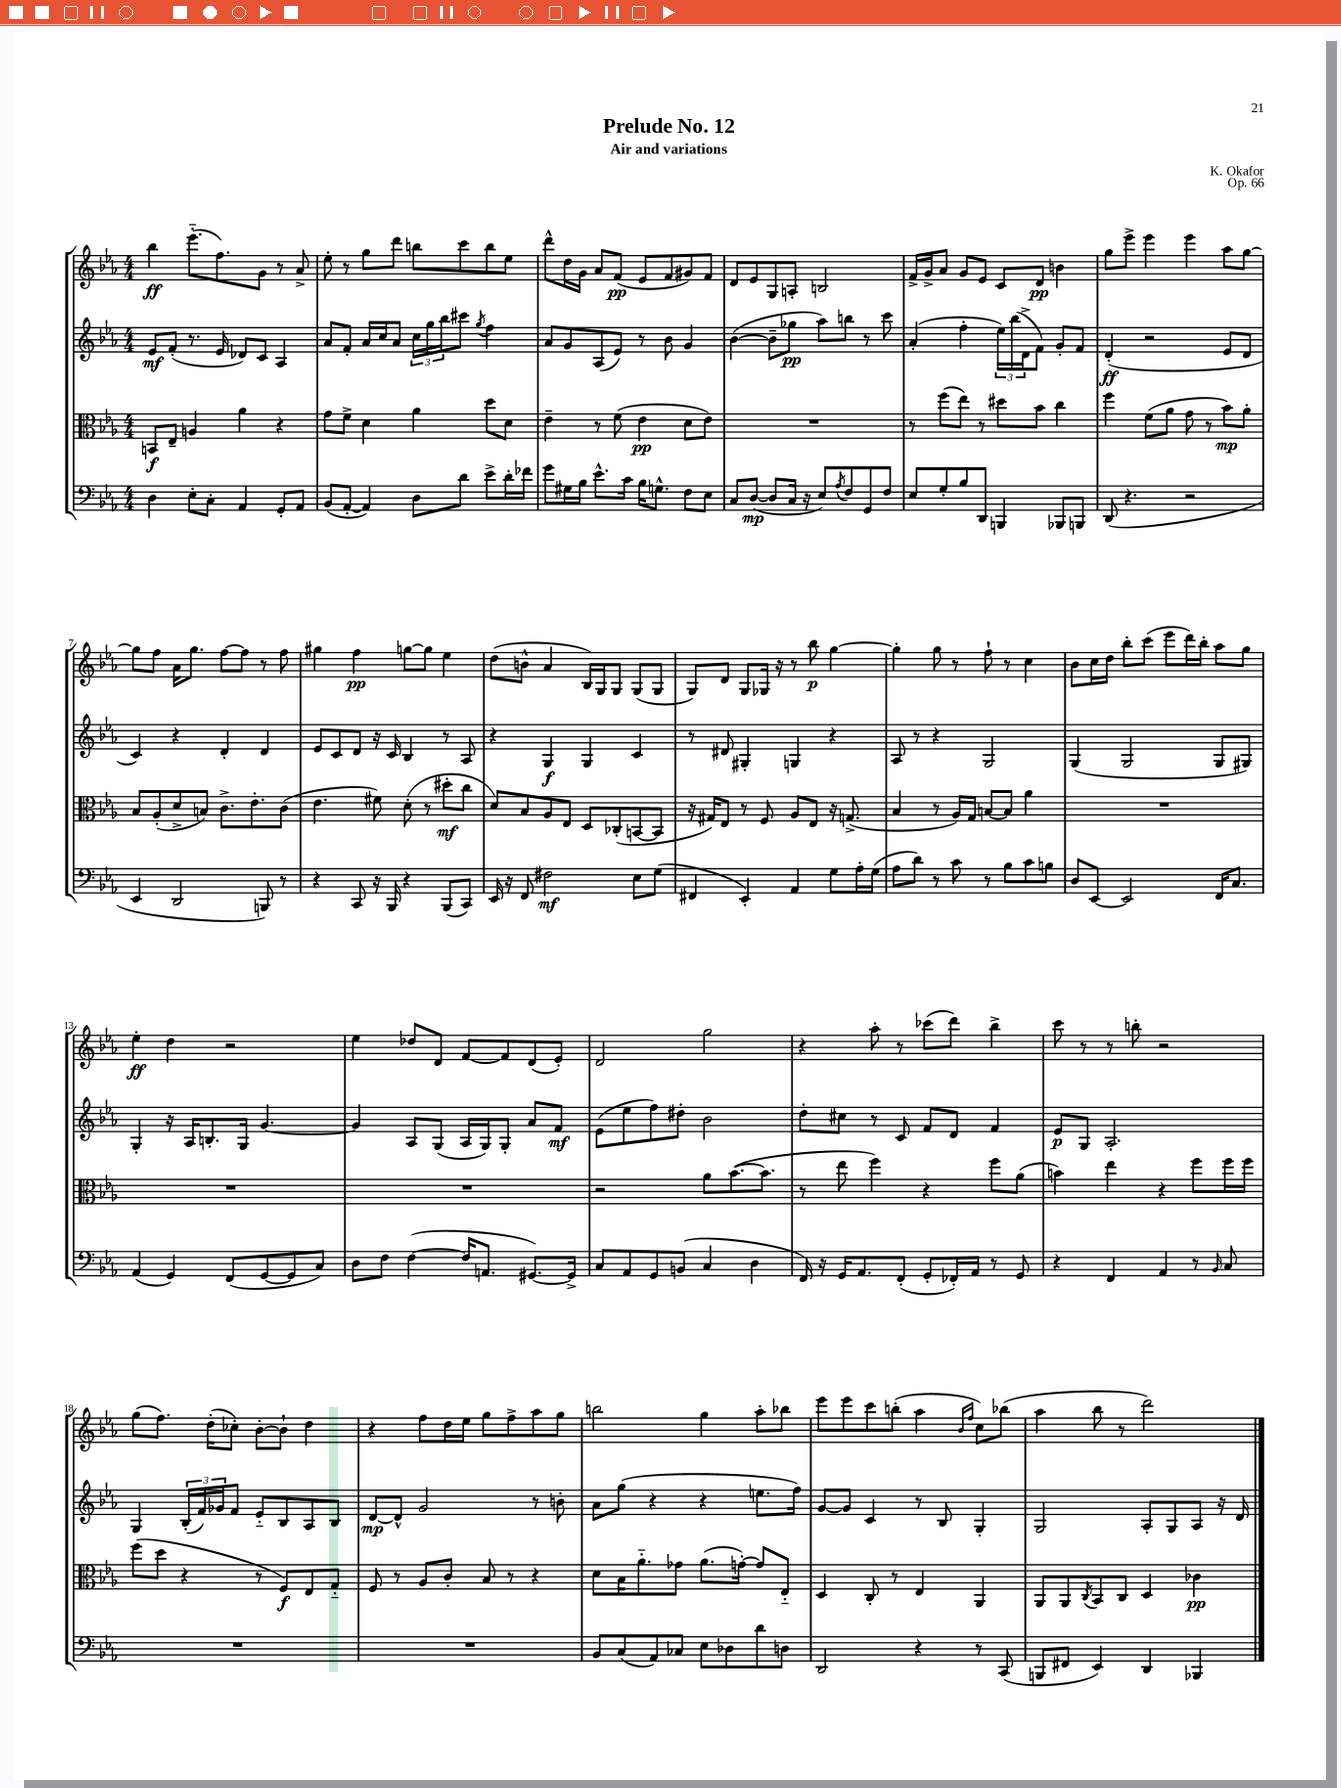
\header { title = "Prelude No. 12" composer = "K. Okafor" subtitle = "Air and variations" opus = "Op. 66" }
<<
\new StaffGroup <<
\new Staff = "s0" {
    \clef treble \key ees \major \numericTimeSignature \time 4/4
    bes''4\ff ees'''8.-_( f''8.) g'8 r8 aes'8-> |
    ees''8-. r8 g''8 d'''8 b''8 c'''8 b''8 ees''8 |
    d'''8-^ d''16 g'16 aes'8 f'8\pp( ees'8 f'8 gis'8) f'8 |
    d'8 ees'8 g8 a8-. b2 |
    f'16-> g'16-> aes'8 g'8 ees'8 c'8 d'8\pp b'4 |
    g''8 ees'''8-> ees'''4 ees'''4 aes''8 g''8~ |
    g''8 f''8 aes'16 g''8. f''8~ f''8 r8 f''8 |
    gis''4 f''4\pp g''8~ g''8 ees''4 |
    d''8( b'8-^ aes'4 bes16) g16 g8 g8( g8 |
    g8) d'8 g8 ges16 r16 r8 bes''8\p g''4~ |
    g''4-. g''8 r8 f''8-! r8 c''4 |
    bes'8 c''16 d''16 bes''8-. c'''8( ees'''8 d'''16) bes''16-. aes''8 g''8 |
    ees''4-.\ff d''4 r2 |
    ees''4 des''8 d'8 f'8~ f'8 d'8( ees'8-.) |
    d'2 g''2 |
    r4 aes''8-. r8 ces'''8( d'''8) bes''4-> |
    c'''8 r8 r8 b''8-. r2 |
    g''8( f''8.) d''16-.( ces''8-.) bes'8~-. bes'8-! d''4 |
    r4 f''8 d''16 ees''16 g''8 f''8-> aes''8 g''8 |
    b''2 g''4 aes''8-. bes''8 |
    ees'''8 ees'''8 c'''8 b''8-.( aes''4 \grace { bes'16 f''16 } c''8) bes''8( |
    aes''4 bes''8 r8 d'''2) \bar "|." |
}
\new Staff = "s1" {
    \clef treble \key ees \major \numericTimeSignature \time 4/4
    ees'8\mf f'8-.( r8. ees'16 des'8) c'8 aes4 |
    aes'8 f'8-. aes'16 c''16 aes'8 \tuplet 3/2 { c''16 g''16 bes''16 } cis'''8 \acciaccatura { g''8 } f''4 |
    aes'8 g'8 aes8( ees'8) r8 bes'8 g'4 |
    bes'4~( bes'8-- ges''8\pp aes''8) b''8 r8 c'''8 |
    aes'4-.( f''4-. \tuplet 3/2 { ees''16) bes''16( d'16-> } f'8) g'8-. f'8 |
    d'4-.\ff( r2 ees'8 d'8 |
    c'4) r4 d'4-. d'4 |
    ees'8 c'8 d'8 r16 c'16 bes4 r8 aes8 |
    r4 g4\f g4 c'4 |
    r8 dis'8 gis4-. g4 r4 |
    aes8 r8 r4 g2 |
    g4( g2 g8 gis8) |
    g4-. r16 aes16 b8.-. g16 g'4.~ |
    g'4 aes8 g8( aes16 g16) g8-. aes'8 f'8\mf |
    ees'8( ees''8 f''8) dis''8-. bes'2 |
    d''8-. cis''8 r8 c'8 f'8 d'8 f'4 |
    ees'8\p g8 aes2.-. |
    g4 \tuplet 3/2 { bes16-.( f'16) ges'16 } f'8 ees'8-_ bes8 aes8 bes8 |
    d'8~\mp d'8-^ g'2 r8 b'8-. |
    aes'8 g''8( r4 r4 e''8. f''16) |
    g'8~ g'8 c'4 r8 bes8 g4-. |
    g2 aes8-. g8 aes8 r16 d'16 \bar "|." |
}
\new Staff = "s2" {
    \clef alto \key ees \major \numericTimeSignature \time 4/4
    b,8\f ees8-- a4 aes'4 r4 |
    g'8 f'8-> d'4 aes'4 d''8 d'8 |
    ees'4-- r8 f'8( ees'4\pp d'8 ees'8) |
    R1 |
    r8 f''8( ees''8) r8 dis''8 bes'8 c''4 |
    f''4 f'8( aes'8 g'8 r8 bes'8\mp) aes'8-. |
    bes8 aes8-.( d'8-> b8) c'8.-> ees'8.-. c'8( |
    ees'4. fis'8) d'8-.( r8 dis''8-.\mf c''8 |
    d'8) bes8 aes8 ees8 d8 ces8-.( b,8~ b,8 |
    r16 gis16) ees8 r8 f8 aes8 ees8 r16 g8.->( |
    bes4 r8 aes16) g16 b8~ b8 aes'4 |
    R1 |
    R1 |
    R1 |
    r2 aes'8 bes'8.~( bes'8. |
    r8 ees''8 f''4) r4 f''8 aes'8( |
    b'4) ees''4 r4 f''8 f''16 f''16 |
    f''8( d''8 r4 r8 f8\f) ees8 g8-_ |
    f8 r8 aes8 c'8-. bes8 r8 r4 |
    d'8 bes16 aes'8.-_ ges'8 aes'8.( g'16~-.) g'8 ees8-_ |
    d4 c8-. r8 ees4 aes,4 |
    aes,8 aes,8 \acciaccatura { c8 } bes,8 c8 d4 ces'4\pp \bar "|." |
}
\new Staff = "s3" {
    \clef bass \key ees \major \numericTimeSignature \time 4/4
    d4 ees8-. c8-. aes,4 g,8-. aes,8 |
    bes,8( aes,8~-. aes,4) d8 d'8 ees'8-> d'16-. fes'16 |
    g'8 gis16 bes16 ees'8.-^ c'16 bes16 g8.-^ f8 ees8 |
    c8 d8~\mp( d8 c16 r16 ees8) \acciaccatura { aes8 } f8 g,8 f8 |
    ees8 g8-. bes8 d,8 b,,4 bes,,8 b,,8 |
    d,8( r4. r2 |
    ees,4 d,2 b,,8) r8 |
    r4 c,8 r16 bes,,16 r4 bes,,8( c,8) |
    ees,16 r16 f,8 fis2\mf ees8 g8( |
    fis,4 ees,4-.) aes,4 g8 aes16-. g16( |
    aes8 d'8) r8 c'8 r8 bes8 c'8 b8 |
    d8 ees,8~ ees,2 f,16 c8. |
    aes,4( g,4) f,8( g,8~ g,8 c8) |
    d8 f8 f4~( f16 a,8. gis,8.~) gis,16-> |
    c8 aes,8 g,8 b,8( c4 d4 |
    f,16) r16 g,16 aes,8. f,8-.( g,8-. fes,16-.) aes,16 r8 g,8 |
    r4 f,4 aes,4 r8 \grace { bes,16 } c8 |
    R1 |
    R1 |
    bes,8 c8( aes,8) ces8 ees8 des8 d'8 d8 |
    d,2 r4 r8 c,8( |
    b,,8 fis,8 ees,4) d,4 bes,,4 \bar "|." |
}
>>
>>
